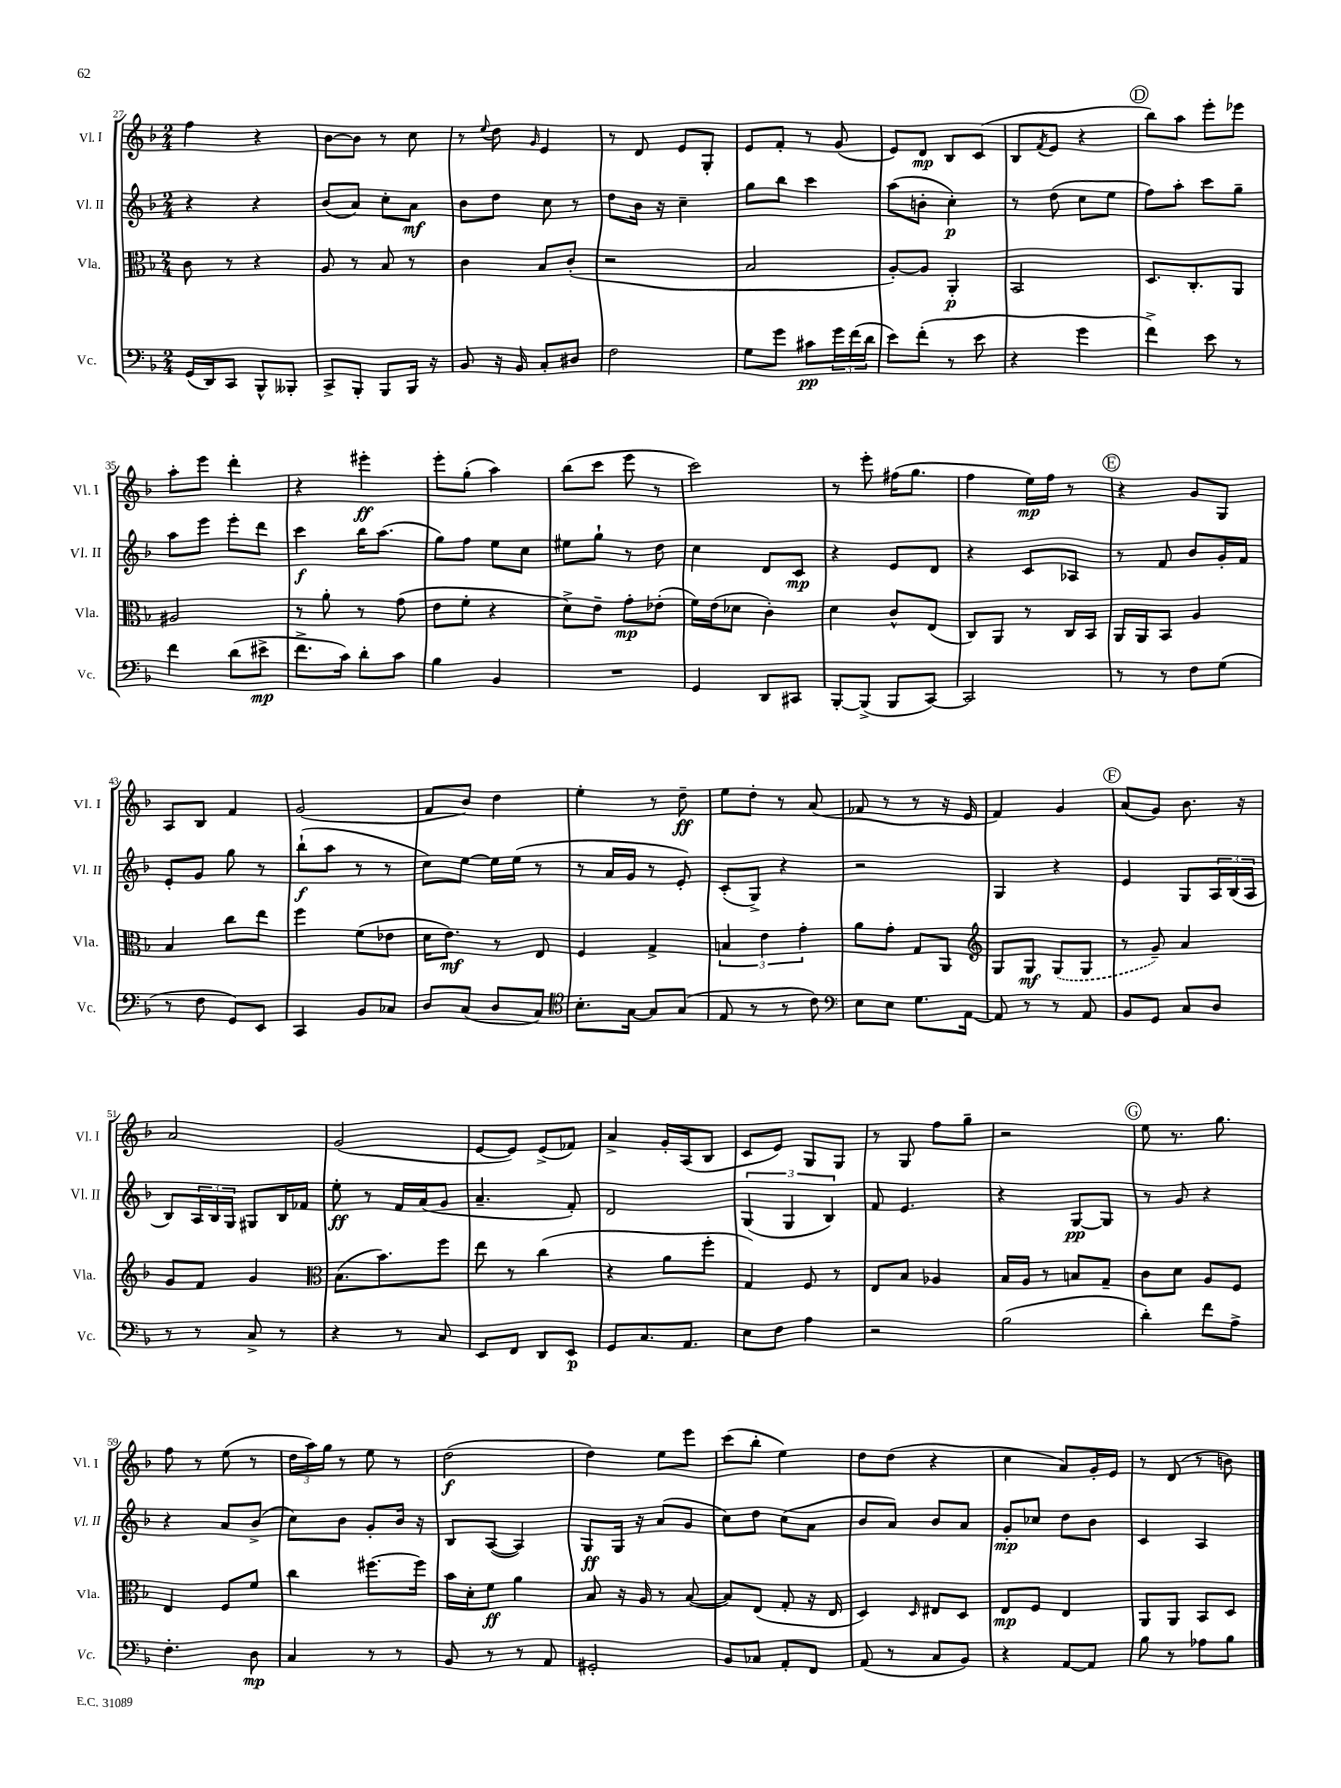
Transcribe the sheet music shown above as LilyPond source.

<<
\new StaffGroup <<
\new Staff = "s0" \with { instrumentName = "Vl. I" shortInstrumentName = "Vl. I" } {
    \clef treble \key f \major \numericTimeSignature \time 2/4
    f''4 r4 |
    bes'8~ bes'8 r8 c''8 |
    r8 \appoggiatura { e''8 } d''8 \grace { g'16 } e'4 |
    r8 d'8 e'8 g8-. |
    e'8 f'8-. r8 g'8( |
    e'8) d'8\mp bes8 c'8( |
    bes8 \acciaccatura { f'8 } e'8 r4 |
    \mark \markup { \circle "D" } bes''8) a''8 e'''8-. ees'''8 |
    a''8-. e'''8 d'''4-. |
    r4 eis'''4-.\ff |
    e'''8-. g''8-.( a''4) |
    bes''8( c'''8 e'''8 r8 |
    c'''2) |
    r8 e'''8-. fis''16( g''8. |
    f''4 e''16\mp) f''16 r8 |
    \mark \markup { \circle "E" } r4 g'8 g8 |
    a8 bes8 f'4 |
    g'2( |
    f'8 bes'8) d''4 |
    e''4-. r8 d''8--\ff |
    e''8 d''8-. r8 a'8( |
    fes'8 r8 r8 r16 e'16 |
    f'4) g'4 |
    \mark \markup { \circle "F" } a'8( g'8) bes'8. r16 |
    a'2 |
    g'2( |
    e'8~ e'8) e'8->( fes'8) |
    a'4-> g'16-. a16( bes8 |
    c'8 e'8) g8 g8 |
    r8 g8 f''8 g''8-- |
    r2 |
    \mark \markup { \circle "G" } e''8 r8. g''8. |
    f''8 r8 e''8( r8 |
    \tuplet 3/2 { d''16 a''16) g''16 } r8 e''8 r8 |
    d''2\f( |
    d''4) e''8 e'''8 |
    c'''8( bes''8-. e''4) |
    d''8 d''8( r4 |
    c''4 a'8) g'16-. e'16 |
    r8 d'8( r8 b'8) \bar "|." |
}
\new Staff = "s1" \with { instrumentName = "Vl. II" shortInstrumentName = "Vl. II" } {
    \clef treble \key f \major \numericTimeSignature \time 2/4
    r4 r4 |
    bes'8( a'8) c''8-. a'8\mf |
    bes'8 d''8 c''8 r8 |
    d''8 bes'16 r16 c''4-- |
    g''8 bes''8 c'''4 |
    a''8( b'8-. c''4-.\p) |
    r8 d''8( c''8 e''8 |
    \mark \markup { \circle "D" } f''8) a''8-. c'''8 g''8-- |
    a''8 e'''8 e'''8-. d'''8 |
    c'''4\f bes''16 a''8.( |
    g''8) f''8 e''8 c''8 |
    eis''8 g''8-! r8 d''8 |
    c''4 d'8 c'8\mp |
    r4 e'8 d'8 |
    r4 c'8 aes8 |
    \mark \markup { \circle "E" } r8 f'8 bes'8 g'16-. f'16 |
    e'8-. g'8 g''8 r8 |
    bes''8-!\f( a''8 r8 r8 |
    c''8) e''8~ e''16 e''16( r8 |
    r8 a'16 g'16 r8 e'8-.) |
    c'8-.( g8->) r4 |
    r2 |
    g4 r4 |
    \mark \markup { \circle "F" } e'4 g8 \tuplet 3/2 { a16 bes16( a16 } |
    bes8) \tuplet 3/2 { a16 bes16 g16 } gis8 bes16 fes'16 |
    e''8-.\ff r8 f'16 a'16( g'8 |
    a'4.-- f'8-.) |
    d'2 |
    \tuplet 3/2 { g4( g4 bes4) } |
    f'8 e'4. |
    r4 g8~\pp g8 |
    \mark \markup { \circle "G" } r8 g'8 r4 |
    r4 a'8 bes'8->( |
    c''8) bes'8 g'8-. bes'16 r16 |
    bes8 a8~( a4) |
    g8\ff g16 r16 a'8( g'8 |
    c''8) d''8 c''8( a'8 |
    bes'8 a'8) bes'8 a'8 |
    g'8-.\mp ces''8 d''8 bes'8 |
    c'4 a4 \bar "|." |
}
\new Staff = "s2" \with { instrumentName = "Vla." shortInstrumentName = "Vla." } {
    \clef alto \key f \major \numericTimeSignature \time 2/4
    c'8 r8 r4 |
    a8 r8 bes8 r8 |
    c'4 bes8 c'8-.( |
    r2 |
    bes2 |
    a8~-.) a8 a,4-.\p |
    bes,2 |
    \mark \markup { \circle "D" } d8. c8.-. a,8 |
    ais2 |
    r8 a'8-. r8 g'8( |
    e'8 f'8-. r4 |
    d'8->) e'8-- g'8-.\mp ees'8-.( |
    f'16) e'16( des'8 c'4-.) |
    d'4 c'8-^ e8( |
    c8) a,8 r8 c16 bes,16 |
    \mark \markup { \circle "E" } a,16 a,16 bes,8 a4 |
    bes4 c''8 e''8 |
    f''4 f'8( ees'8 |
    d'16 e'8.\mf) r8 e8 |
    f4 g4-> |
    \tuplet 3/2 { b4 e'4 g'4-. } |
    a'8 g'8-. g8 a,8 |
    \clef treble g8 g8\mf \once \slurDashed g8( g8 |
    \mark \markup { \circle "F" } r8 g'8--) a'4 |
    g'8 f'8 g'4 |
    \clef alto bes8.( bes'8.) f''8 |
    e''8 r8 c''4( |
    r4 a'8 f''8-. |
    g4) f8 r8 |
    e8 bes8 aes4 |
    bes16 a16 r8 b8 g8-- |
    \mark \markup { \circle "G" } c'8 d'8 a8 f8 |
    e4 f8 f'8 |
    c''4 fis''8.~ fis''16 |
    bes'16 d'16-. f'8\ff a'4 |
    bes8 r16 a16 r8 bes8~( |
    bes8) e8( g8-. r16 e16 |
    d4) \grace { d16 } eis8 d8 |
    e8\mp f8 e4 |
    a,8 a,8 bes,8 d8 \bar "|." |
}
\new Staff = "s3" \with { instrumentName = "Vc." shortInstrumentName = "Vc." } {
    \clef bass \key f \major \numericTimeSignature \time 2/4
    g,16( d,16) c,8 bes,,8-^ beses,,8-. |
    c,8-> bes,,8-. bes,,8 bes,,16 r16 |
    bes,8 r16 bes,16 c8-. dis8 |
    f2 |
    g8 g'8 cis'8\pp \tuplet 3/2 { g'16 f'16( d'16 } |
    e'8) f'8-.( r8 e'8 |
    r4 g'4 |
    \mark \markup { \circle "D" } f'4->) e'8 r8 |
    f'4 d'8( eis'8->\mp |
    f'8.-> c'16) d'8-. c'8 |
    bes4 bes,4 |
    R2 |
    g,4 d,8 cis,8 |
    bes,,8~-. bes,,8->( bes,,8 c,8~) |
    c,2 |
    \mark \markup { \circle "E" } r8 r8 f8 g8( |
    r8 f8 g,8) e,8 |
    c,4 bes,8 ces8 |
    d8 c8( d8 c8) |
    \clef tenor bes8.-. g16~ g8 g8( |
    e8 r8 r8 c'8) |
    \clef bass e8 e8 g8. a,16~ |
    a,8 r8 r8 a,8 |
    \mark \markup { \circle "F" } bes,8 g,8 c8 d8 |
    r8 r8 c8-> r8 |
    r4 r8 c8 |
    e,8 f,8 d,8 e,8\p |
    g,8 c8. a,8. |
    e8 f8 a4 |
    r2 |
    bes2( |
    \mark \markup { \circle "G" } d'4-.) f'8 a8-> |
    f4.-. d8\mp |
    c4 r8 r8 |
    bes,8 r8 r8 a,8 |
    gis,2-. |
    bes,8 ces8 a,8-. f,8 |
    a,8( r8 c8 bes,8) |
    r4 a,8~ a,8 |
    bes8 r8 aes8 bes8 \bar "|." |
}
>>
>>
\layout { \context { \Score currentBarNumber = #27 } }
